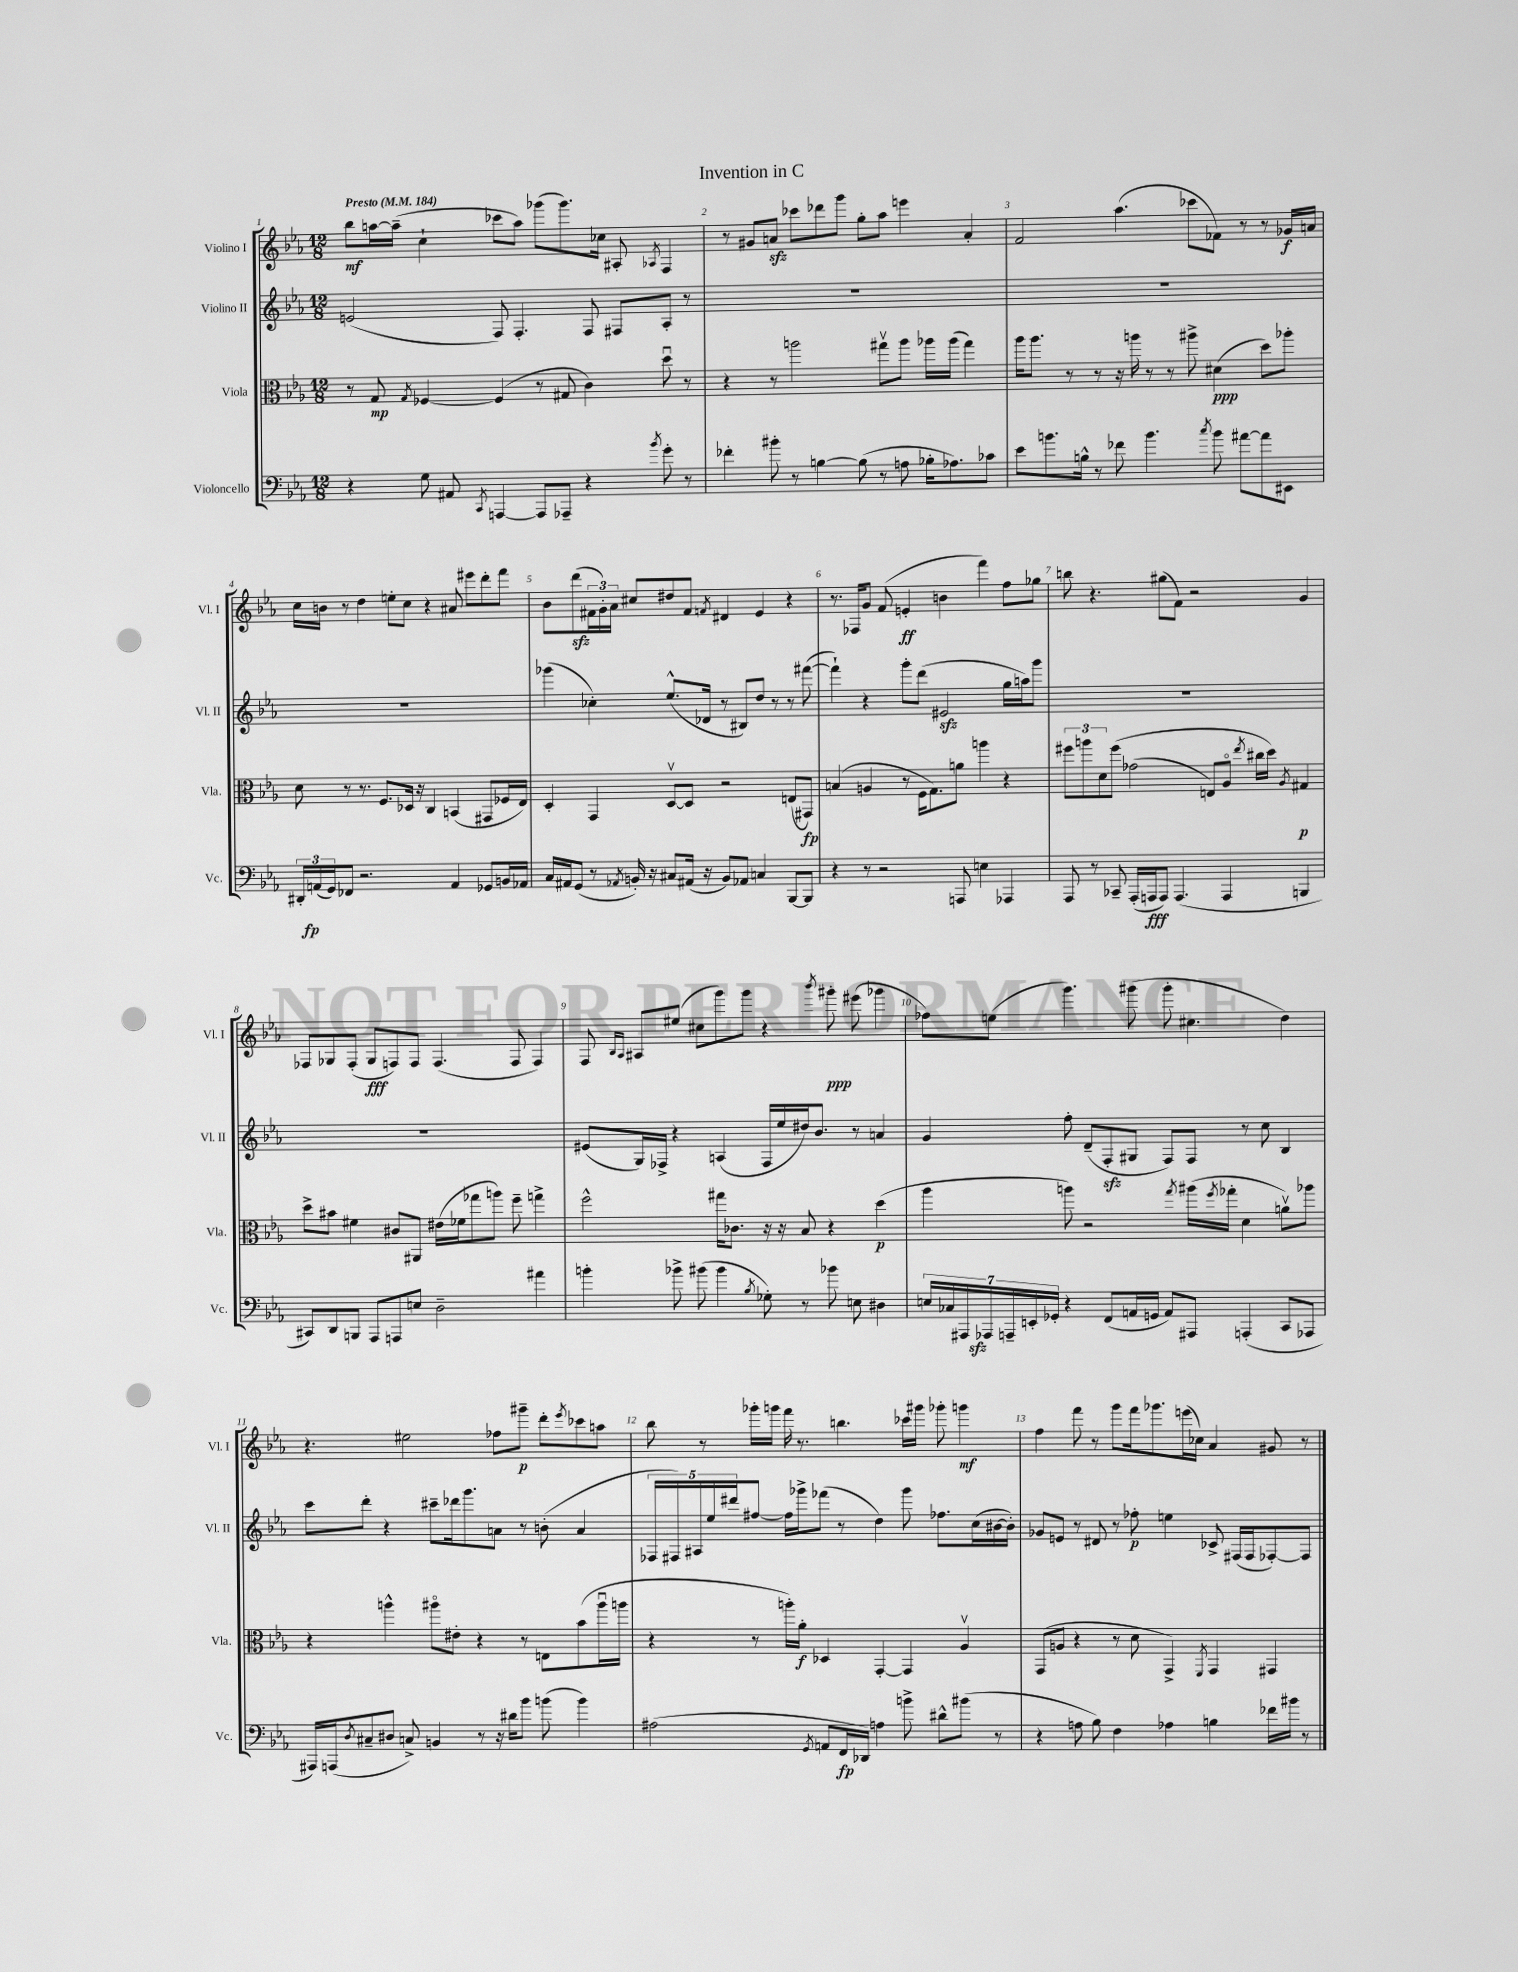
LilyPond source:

\header { title = "Invention in C" }
<<
\new StaffGroup <<
\new Staff = "s0" \with { instrumentName = "Violino I" shortInstrumentName = "Vl. I" } {
    \clef treble \key ees \major \numericTimeSignature \time 12/8 \tempo "Presto" 4 = 184
    bes''8\mf a''16~ a''16--( c''4-! ces'''8 a''8) ges'''8( ges'''8.) ces''16 ais8-. \acciaccatura { aes8 } f4 |
    r8 gis'8 a'8\sfz ces'''8 des'''8 g'''8 g''8-. aes''8 e'''4 a'4-. |
    f'2 aes''4.( ces'''8 fes'8) r8 r8 ges'16\f a'16 |
    c''16 b'16 r8 d''4 e''8-. c''8 r4 ais'8 eis'''8 d'''8-. f'''8 |
    bes'8 d'''8\sfz( \tuplet 3/2 { fis'16 g'16-.) aes'16 } cis''8 dis''8 fis'8 \acciaccatura { f'8 } dis'4 ees'4 r4 |
    r8. fes16 g'8 f'8( e'4-.\ff b'4 f'''4) f''8 ges''8 |
    b''8 r4. gis''8( f'8) r2 g'4 |
    fes8 ges8 fes8-.( ges8\fff f8) f8 f4.( f8 f4) |
    f8 \grace { bes16 aes16 } ais8 eis''8( cis''8 g'''8) g'''8 r4 \acciaccatura { bes'''8 } gis'''8-.\ppp eis'''8( ges'''4 |
    fes''8) e''8( g'''4.) gis'''8( gis'''8-. cis''4. d''4) |
    r4. eis''2 fes''8 gis'''8--\p d'''8-. \acciaccatura { ees'''8 } ces'''8 a''8 |
    bes''8 r8 ges'''16-. g'''16 f'''16 r8. b''4. ces'''16 gis'''16 ges'''8-. g'''4\mf |
    f''4 f'''8 r8 g'''8 f'''16 ges'''8. e'''16( ces''16) aes'4 gis'8 r8 \bar "|." |
}
\new Staff = "s1" \with { instrumentName = "Violino II" shortInstrumentName = "Vl. II" } {
    \clef treble \key ees \major \numericTimeSignature \time 12/8
    e'2( f8) f4.-. f8 fis8 aes8-. r8 |
    R1. |
    R1. |
    R1. |
    ges'''4( ces''4-.) ees''8.-^( des'16 r8 bis8) d''8 r8 r8 fis'''8~( |
    fis'''4-!) r4 g'''8-. d'''8( eis'2\sfz g''16 a''16) g'''8 |
    R1. |
    R1. |
    eis'8( g16) fes16-> r4 a4( fes16 ees''16 dis''16) bes'8. r8 a'4 |
    g'4 f''8-. d'8--( f8-.\sfz gis8 f8) f8 r8 c''8 bes4 |
    c'''8 d'''8-. r4 cis'''8-- des'''16 g'''8. a'8 r8 b'8-.( a'4 |
    \tuplet 5/4 { fes16 fis16) ais16 ees''16 dis'''16 } fis''8~ fis''16 ges'''16-> fes'''8( r8 d''4) ges'''8 fes''8. c''16( bis'16~ bis'16-.) |
    ges'8 e'8 r8 dis'8 r8 fes''8-.\p e''4 ces'8-> fis16( fis16 fes8~-.) fes8 \bar "|." |
}
\new Staff = "s2" \with { instrumentName = "Viola" shortInstrumentName = "Vla." } {
    \clef alto \key ees \major \numericTimeSignature \time 12/8
    r8 g8\mp \acciaccatura { g8 } fes4~ fes4( r8 gis8 c'4) d''8\downbow r8 |
    r4 r8 a''2 gis''8\upbow a''8 aes''16 aes''16( gis''4) |
    aes''16 aes''8. r8 r8 r16 a''16 r8 r8 ais''8-> dis'4\ppp( d''8) aes''8-. |
    d'8 r8 r8. f8. des16 r16 c4 b,4( gis,8 fes16 ees16) |
    d4-. g,4 d8~\upbow d8 r2 e8( gis,8\fp) |
    b4( a4 r8 f16 g8.) a'8 a''4 r4 |
    \tuplet 3/2 { fis''8 a''8 d'8 } fis''8\( ges'2( e8) aes8\flageolet \acciaccatura { ees''8 } cis''16 d''16\) \acciaccatura { aes8 } gis4\p |
    d''8-> bis'8 fis'4 cis'8 ais,8 eis'16( fes'16 ges''8 a''8) f''8-- g''4-> |
    f''2-^ gis''16 ces'8. r16 r16 bes8 r4 d''4\p( |
    aes''4 a''8) r2 \acciaccatura { g''8 } ais''16( \acciaccatura { f''8 } ges''16-. d'4 a'8\upbow) aes''8 |
    r4 a''4-^ ais''8\flageolet eis'8-. r4 r8 e8 bes'8( ais''16\downbow a''16 |
    r4 r8 a''16-.) aes'16-.\f des4 g,4~-. g,4 aes4\upbow |
    g,8( a8 r4 r8 d'8 g,4->) \acciaccatura { f,8 } g,4 gis,4 \bar "|." |
}
\new Staff = "s3" \with { instrumentName = "Violoncello" shortInstrumentName = "Vc." } {
    \clef bass \key ees \major \numericTimeSignature \time 12/8
    r4 g8 ais,8 \acciaccatura { c,8 } a,,4~ a,,8 aes,,8-- r4 \acciaccatura { bes'8 } g'8-. r8 |
    fes'4-. bis'8-. r8 b4~ b8( r8 a8 bes16-. aes8.) ces'8 |
    ees'8 b'8. b16-^ r8 fes'8 b'4. \acciaccatura { c''8 } b'8 ais'8~ ais'8 eis,8 |
    \tuplet 3/2 { dis,16-. a,16\fp( g,16) } fes,8 r2. a,4 ges,8 b,16 aes,16 |
    c16 ais,16 g,8( r8 \acciaccatura { aes,8 } b,16-.) r16 cis8 ais,16( r16 b,8) aes,8 c4 bes,,8~ bes,,8 |
    r4 r8 r2 a,,8 e4 aes,,4 |
    aes,,8 r8 ces,8-- aes,,16-.( a,,16\fff a,,8) a,,4.( a,,4 b,,4 |
    cis,8) d,8 b,,8 aes,,8 a,,8 e8 d2-- ais'4 |
    b'4-. bes'8-> bis'8( bis'4 \acciaccatura { bes8 } ges8-.) r8 bes'8 e8 dis4 |
    \tuplet 7/4 { e16 ces16 ais,,16 aes,,16\sfz a,,16-- e,16-. ges,16-. } r4 f,8( a,16 g,16 a,8) ais,,8 a,,4-.( c,8 aes,,8 |
    ais,,16) a,,16( \acciaccatura { d8 } cis8-- dis8 c8->) b,4 r8 r16 dis'16 bes'8 b'8( b'4) |
    ais2( \acciaccatura { g,8 } a,8 f,16\fp des,16) a4 b'8-> dis'8-^ bis'8( r8 |
    r4 a8 bes8) f4 aes4 b4 fes'16 bis'16 r8 \bar "|." |
}
>>
>>
\layout { \context { \Score \override BarNumber.break-visibility = ##(#f #t #t) barNumberVisibility = #all-bar-numbers-visible } }
